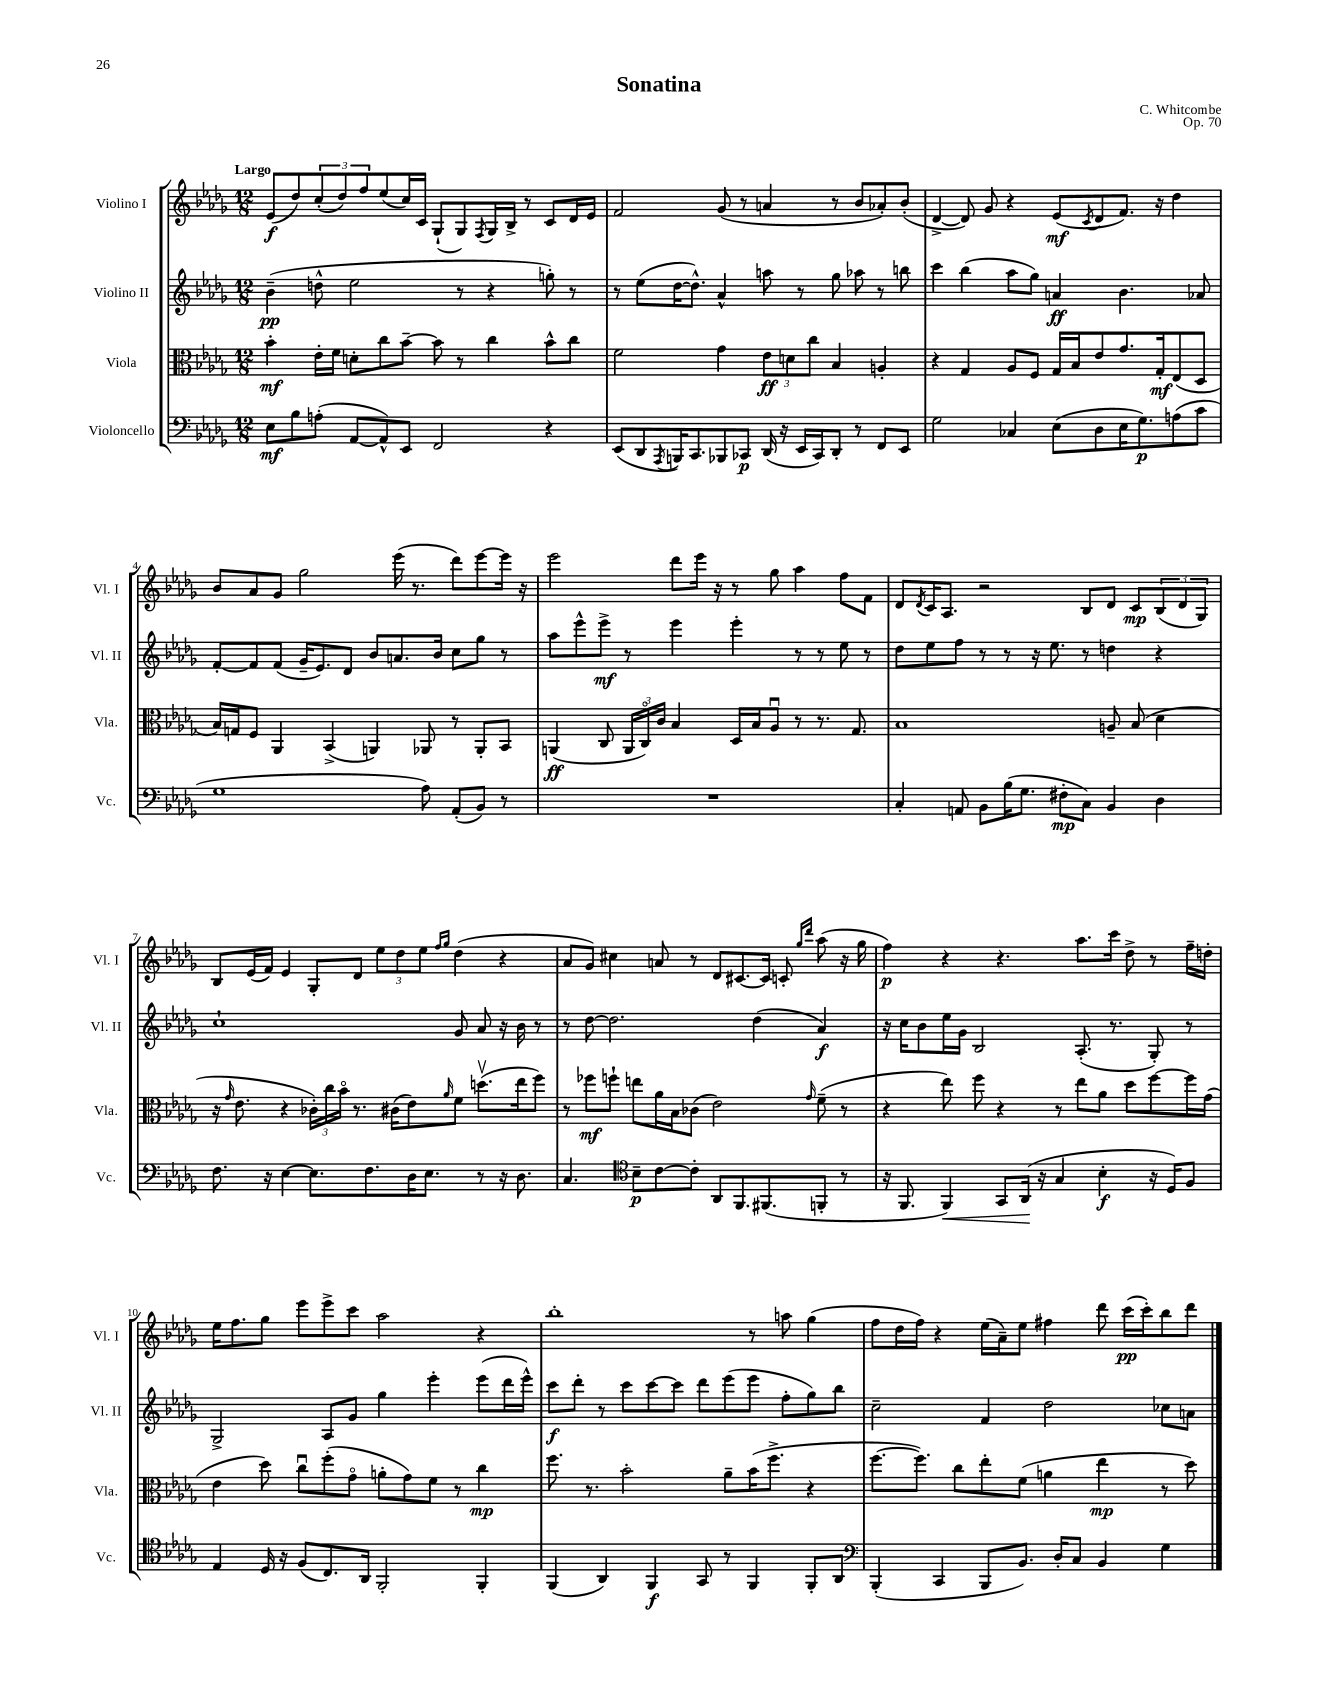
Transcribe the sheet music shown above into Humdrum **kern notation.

**kern	**kern	**kern	**kern
*staff4	*staff3	*staff2	*staff1
*clefF4	*clefC3	*clefG2	*clefG2
*k[b-e-a-d-g-]	*k[b-e-a-d-g-]	*k[b-e-a-d-g-]	*k[b-e-a-d-g-]
*M12/8	*M12/8	*M12/8	*M12/8
8E-\L	4b-'\	(4b-~\	(8e-/L
8B-\	.	.	8dd-/)
(8A'\J	16e-'\LL	8dd^^\	(12cc'/
.	16f\JJ	.	.
.	.	.	12dd-/)
[8AA-/L	8d'\L	2ee-\	.
.	.	.	12ff/
8AA-^^/])	8cc\	.	(8ee-/
8EE-/J	[8b-~\J	.	16cc/L)
.	.	.	16c/JJ
2FF/	8b-\]	.	(8G-`/L
.	8r	8r	8G-/)
.	.	.	8qF/
.	4cc\	4r	16G-/L
.	.	.	16B-^/JJ
.	.	.	8r
4r	8b-^^\L	8gg'\)	8c/L
.	8cc\J	8r	16d-/L
.	.	.	16e-/JJ
=	=	=	=
(8EE-/L	2f\	8r	2f/
8DD-/	.	(8ee-\L	.
8qAAA-/	.	.	.
16BBB/K)	.	[16dd-\K	.
8.CC/	.	8.dd-^^\]J)	.
8BBB-/	4g-\	4a-^^/	(8g-/
8CC-/J	.	.	8r
(16DD-/	12e-\L	8aa\	4a/
16r	.	.	.
.	12d\	.	.
16EE-/LL	.	8r	.
.	12cc\J	.	.
16CC-/J)	.	.	.
8DD-'/J	4B-/	8gg-\	8r
8r	.	8aa-\	8b-/L
8FF/L	4A'/	8r	8a-'/)
8EE-/J	.	8bb\	(8b-'/J
=	=	=	=
2G-\	4r	4ccc\	[4d-^/
.	4G-/	(4bb-\	8d-/])
.	.	.	8g-/
4C-/	8A-/L	8aa-\L	4r
.	8F/J	8gg-\J)	.
(8E-\L	16G-/LL	4a/	(8e-/L
.	16B-/J	.	.
.	.	.	8qc/
8D-\	8e-/	.	8d-/
16E-\K	8.g-/	4.b-\	8.f/J)
8.G-\)	.	.	.
.	16G-'/k	.	16r
(8A\	(8E-/	.	4dd-\
8c\J	8D-/J	8a-/	.
=	=	=	=
1G-	16B-/LL)	[8f'/L	8b-/L
.	16G/J	.	.
.	8F/J	8f/]	8a-/
.	4AA-/	(8f/J	8g-/J
.	.	16g-~/LK	2gg-\
.	.	8.e-/)	.
.	(4BB-^/	.	.
.	.	8d-/J	.
.	4AA/)	8b-/L	.
.	.	8.a/	(16eee-\
.	.	.	8.r
8A-\)	8AA-/	.	.
.	.	16b-/Jk	.
(8AA-'/L	8r	8cc\L	8ddd-\L)
8BB-/J)	8AA-'/L	8gg-\J	[8eee-\
8r	8BB-/J	8r	16eee-\]Jk
.	.	.	16r
=	=	=	=
1.r	(4AA/	8aa-\L	2eee-\
.	.	8eee-^^\	.
.	8C/	8eee-^\J	.
.	24AA/LL	8r	.
.	24Co/)	.	.
.	24c/JJ	.	.
.	4B-/	4eee-\	8ddd-\L
.	.	.	16eee-\Jk
.	.	.	16r
.	16D-/LL	4eee-'\	8r
.	16B-/J	.	.
.	8A-u/J	.	8gg-\
.	8r	8r	4aa-\
.	8.r	8r	.
.	.	8ee-\	8ff\L
.	8.G-/	.	.
.	.	8r	8f\J
=	=	=	=
4C'/	1B-	8dd-\L	8d-/L
.	.	.	8qd-/
.	.	8ee-\	16c/K
.	.	.	8.A-/J
8AA/	.	8ff\J	.
8BB-\L	.	8r	2r
(16B-\K	.	8r	.
8.G-\J	.	.	.
.	.	16r	.
.	.	8.ee-\	.
8F#'\L	.	.	.
8C\J)	.	8r	8B-/L
4BB-/	8A~/	4dd\	8d-/J
.	(8B-/	.	8c/L
4D-\	4d-\	4r	(12B-/
.	.	.	12d-/
.	.	.	12G-/J)
=	=	=	=
8.F\	16r	1cc`	8B-/L
.	16qqg-/	.	.
.	8.e-\	.	.
.	.	.	(16e-/L
16r	.	.	16f/JJ)
[4E-\	4r	.	4e-/
8.E-\]L	24c-'\LL)	.	8G-'/L
.	24cc\	.	.
.	24b-o\JJ	.	.
.	8.r	.	8d-/J
8.F\	.	.	.
.	.	.	12ee-\L
.	(16c#\LK	.	.
.	.	.	12dd-\
16D-\K	8e-\)	.	.
.	.	.	12ee-\J
8.E-\J	.	.	.
.	.	.	16qqff/LL
.	16qqa-/	.	16qqgg-/JJ
.	8f\J	8g-/	(4dd-\
8r	(8.ddv\L	8a-/	.
16r	.	16r	4r
8.D-\	16ee-\k	16b-\	.
.	8ff\J)	8r	.
=	=	=	=
4.C/	8r	8r	8a-/L
.	8ff-\L	[8dd-\	8g-/J)
.	8ff`\J	2.dd-\]	4cc#\
*clefC4	*	*	*
8B-~\L	8ee\L	.	.
[8c\	16a-\L	.	8a/
.	16B-\J	.	.
8c'\]J	(8c-\J	.	8r
8AA-/L	2e-\)	.	8d-/L
8.FF/	.	.	[8.c#/
.	.	(4dd-\	.
(8.FF#/	.	.	16c#/]Jk
.	.	.	8c'/
.	.	.	16qqgg-/LL
.	16qqg-/	.	16qqddd-/JJ
8FF'/J	(8f~\	4a-/)	(8aa-\
8r	8r	.	16r
.	.	.	16gg-\
=	=	=	=
16r	4r	16r	4ff\)
8.FF/	.	16cc\LK	.
.	.	8b-\	.
4FF/)	8ee-\)	16ee-\L	4r
.	.	16g-\JJ	.
.	8ff\	2B-/	.
8GG-/L	4r	.	4.r
(16AA-/Jk	.	.	.
16r	.	.	.
4G-/	8r	.	.
.	8ee-\L	(8.A-'/	8.aa-\L
4B-'\	8a-\J	.	.
.	.	8.r	16ccc\Jk
.	8dd-\L	.	8dd-^\
16r	[8ff\	8G-'/)	8r
16D-/LK)	.	.	.
8F/J	16ff\]L	8r	16ff~\LL
.	(16g-\JJ	.	16dd'\JJ
=	=	=	=
4E-/	4e-\	2G-^/	16ee-\LK
.	.	.	8.ff\
16D-/	8dd-\)	.	8gg-\J
16r	.	.	.
(8F/L	8ccu\L	.	8eee-\L
8.C/)	(8ff'\	8A-/L	8eee-^\
.	8g-o\J	8g-/J	8ccc\J
16AA-/Jk	.	.	.
2FF'/	8a'\L	4gg-\	2aa-\
.	8g-\)	.	.
.	8f\J	4eee-'\	.
.	8r	.	.
4FF'/	4cc\	(8eee-\L	4r
.	.	16ddd-\L	.
.	.	16eee-^^\JJ)	.
=	=	=	=
(4FF/	8.ff\	8ccc\L	1bb-'
.	.	8ddd-'\J	.
.	8.r	.	.
4AA-/)	.	8r	.
.	2b-'\	8ccc\L	.
4FF/	.	[8ccc\	.
.	.	8ccc\]J	.
8GG-/	.	8ddd-\L	.
8r	8a-~\L	(8eee-\	.
4FF/	(16b-\K	8eee-\J	8r
.	8.ff^\J	.	.
.	.	8ff'\L	8aa\
8FF'/L	4r	8gg-\)	(4gg-\
8AA-/J	.	8bb-\J	.
=	=	=	=
*clefF4	*	*	*
(4BBB-'/	[8.ff\L	2cc~\	8ff\L
.	.	.	16dd-\L
.	8.ff\]J)	.	16ff\JJ)
4CC/	.	.	4r
.	8cc\L	.	.
8BBB-/L	8ee-'\	4f/	(16ee-\LL
.	.	.	16a-~\J)
8.BB-/J)	(8f\J	.	8ee-\J
.	4a\	2dd-\	4ff#\
16D-'/LK	.	.	.
8C/J	.	.	.
4BB-/	4ee-\	.	8ddd-\
.	.	.	(16ccc\LL
.	.	.	16ccc'\J)
4G-\	8r	8cc-\L	8bb-\
.	8dd-\)	8a\J	8ddd-\J
==	==	==	==
*-	*-	*-	*-
